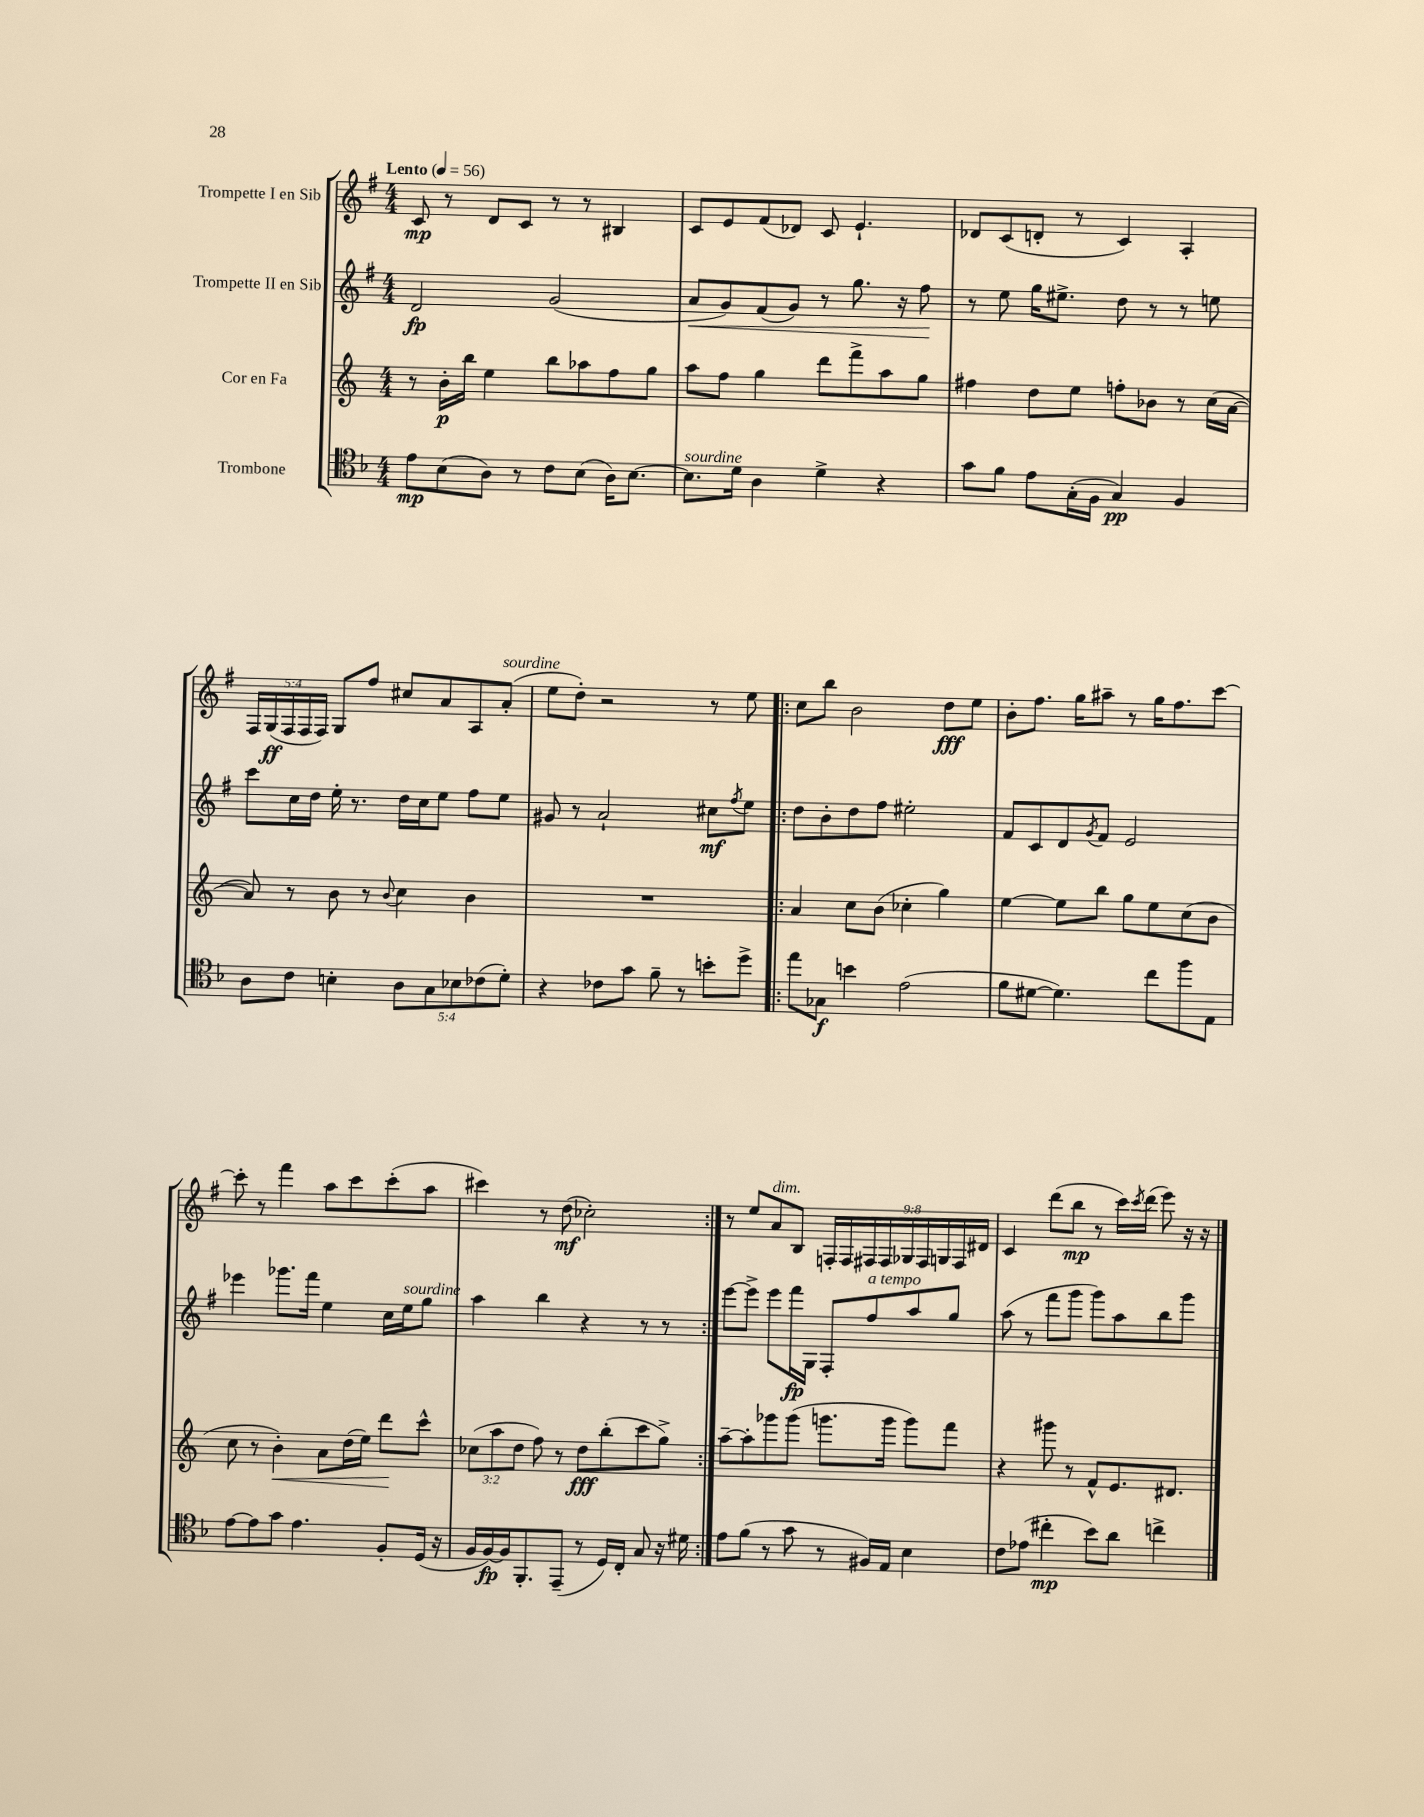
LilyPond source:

<<
\new StaffGroup <<
\new Staff = "s0" \with { instrumentName = "Trompette I en Sib" } {
    \clef treble \key g \major \numericTimeSignature \time 4/4 \override Staff.TupletNumber.text = #tuplet-number::calc-fraction-text \tempo "Lento" 4 = 56
    c'8\mp r8 d'8 c'8 r8 r8 bis4 |
    c'8 e'8 fis'8( des'8) c'8 e'4.-! |
    des'8 c'8( d'8-. r8 c'4) a4-. |
    \tuplet 5/4 { fis16 g16\ff( fis16 fis16 fis16) } g8 fis''8 cis''8 a'8 a8 a'8-.^\markup { \italic "sourdine" }( |
    e''8 d''8-.) r2 r8 e''8 |
    \repeat volta 2 { c''8 b''8 b'2 d''8\fff e''8 |
    b'8-. fis''8. g''16 ais''8-- r8 g''16 fis''8. c'''8~ |
    c'''8-. r8 fis'''4 a''8 c'''8 c'''8-.( a''8 |
    cis'''4) r8 d''8\mf( ces''2-.) | }
    r8 e''8 a'8^\markup { \italic "dim." } b8 \tuplet 9/8 { f16-. f16 fis16 fis16 ges16 fis16 g16 fis16 dis'16 } |
    c'4 d'''8( b''8\mp r8 c'''16) \acciaccatura { c'''8 } d'''16( e'''8) r16 r16 \bar "|." |
}
\new Staff = "s1" \with { instrumentName = "Trompette II en Sib" } {
    \clef treble \key g \major \numericTimeSignature \time 4/4
    d'2\fp g'2( |
    a'8\< g'8) fis'8( g'8) r8 g''8. r16 fis''8\! |
    r8 e''8 g''16 eis''8.-> d''8 r8 r8 e''8 |
    c'''8 c''16 d''16 e''16-. r8. d''16 c''16 e''8 fis''8 e''8 |
    gis'8 r8 a'2-! cis''8\mf \acciaccatura { fis''8 } e''8 |
    \repeat volta 2 { d''8 b'8-. d''8 fis''8 eis''2-. |
    fis'8 c'8 d'8 \acciaccatura { g'8 } fis'8 e'2 |
    ees'''4 ges'''8. fis'''16 e''4 c''16 e''16^\markup { \italic "sourdine" } g''8 |
    a''4 b''4 r4 r8 r8 | }
    e'''8~ e'''8-> e'''8 fis'''16\fp g16 fis8-. fis''8^\markup { \italic "a tempo" } a''8 g''8 |
    a''8( r8 fis'''8 g'''8 g'''8) a''8 b''8 g'''8 \bar "|." |
}
\new Staff = "s2" \with { instrumentName = "Cor en Fa" } {
    \clef treble \key c \major \numericTimeSignature \time 4/4 \override Staff.TupletNumber.text = #tuplet-number::calc-fraction-text
    r8 b'16-.\p b''16 e''4 b''8 aes''8 f''8 g''8 |
    a''8 f''8 g''4 d'''8 f'''8-> a''8 g''8 |
    fis''4 d''8 e''8 f''8-. bes'8 r8 c''16( a'16~ |
    a'8) r8 b'8 r8 \appoggiatura { b'8 } c''4 b'4 |
    R1 |
    \repeat volta 2 { a'4 c''8 b'8( ces''4-. g''4) |
    e''4~ e''8 b''8 g''8 e''8 c''8( b'8 |
    c''8 r8 b'4-.\<) a'8 d''16( e''16) d'''8\! c'''8-^ |
    \tuplet 3/2 { ces''8( a''8 d''8 } f''8) r8 d''8\fff b''8-.( c'''8 g''8->) | }
    a''8~-- a''8-. ges'''8 ges'''8( g'''8. g'''16 g'''8) f'''8 |
    r4 gis'''8 r8 f'8-^ e'8. dis'8. \bar "|." |
}
\new Staff = "s3" \with { instrumentName = "Trombone" } {
    \clef tenor \key f \major \numericTimeSignature \time 4/4 \override Staff.TupletNumber.text = #tuplet-number::calc-fraction-text
    e'8\mp bes8( a8) r8 c'8 bes8( a16) bes8.~ |
    bes8.^\markup { \italic "sourdine" } d'16 a4 d'4-> r4 |
    g'8 f'8 e'8 g16-.( f16 g4\pp) f4 |
    a8 c'8 b4-. \tuplet 5/4 { a8 g8 bes8 ces'8( d'8-.) } |
    r4 ces'8 g'8 f'8-- r8 b'8-. d''8-> |
    \repeat volta 2 { e''8 ges8\f b'4 e'2( |
    f'8 dis'8~ dis'4.) c''8 f''8 e8 |
    e'8~ e'8 g'8 e'4. f8-. d16( r16 |
    f16 f16~\fp) f16 f,8.-. e,8--( r8 d16) c16-. g8 r16 dis'16 | }
    e'8 f'8( r8 g'8 r8 fis16) e16 bes4 |
    c'8 ees'8( cis''4-.\mp bes'8) a'8 c''4-> \bar "|." |
}
>>
>>
\layout { \context { \Score \remove "Bar_number_engraver" } }
